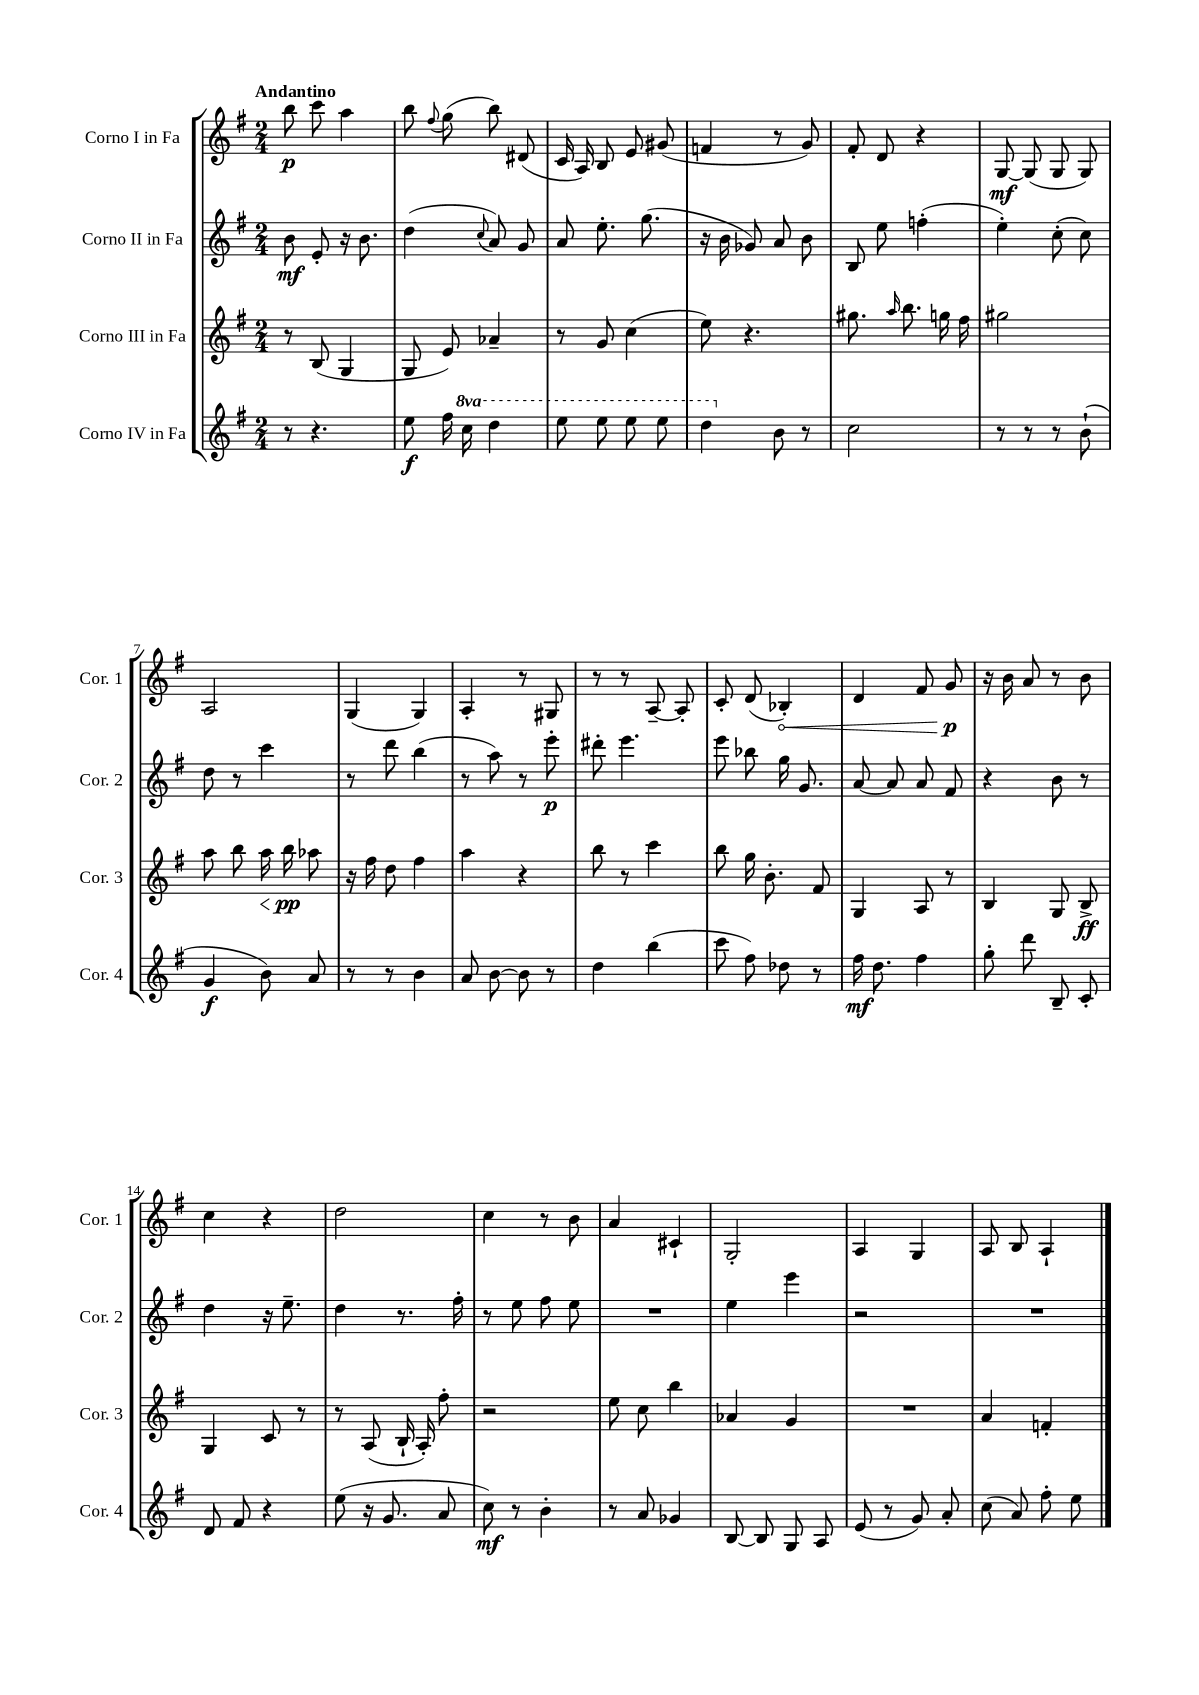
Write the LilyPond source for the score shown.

<<
\new StaffGroup <<
\new Staff = "s0" \with { instrumentName = "Corno I in Fa" shortInstrumentName = "Cor. 1" } {
    \clef treble \key g \major \numericTimeSignature \time 2/4 \tempo "Andantino"
    \autoBeamOff b''8\p c'''8 a''4 |
    b''8 \appoggiatura { fis''8 } g''8( b''8) dis'8( |
    c'16 a16) b8 e'8 gis'8( |
    f'4 r8 g'8) |
    fis'8-. d'8 r4 |
    g8~\mf g8( g8 g8) |
    a2 |
    g4( g4) |
    a4-. r8 gis8 |
    r8 r8 a8~-- a8-. |
    c'8-. d'8( \once \override Hairpin.circled-tip = ##t bes4-.\<) |
    d'4 fis'8 g'8\p\! |
    r16 b'16 a'8 r8 b'8 |
    c''4 r4 |
    d''2 |
    c''4 r8 b'8 |
    a'4 cis'4-! |
    g2-. |
    a4 g4 |
    a8 b8 a4-! \bar "|." |
}
\new Staff = "s1" \with { instrumentName = "Corno II in Fa" shortInstrumentName = "Cor. 2" } {
    \clef treble \key g \major \numericTimeSignature \time 2/4
    \autoBeamOff b'8\mf e'8-. r16 b'8. |
    d''4( \appoggiatura { c''8 } a'8) g'8 |
    a'8 e''8.-. g''8.( |
    r16 b'16 ges'8) a'8 b'8 |
    b8 e''8 f''4-.( |
    e''4-.) c''8-.( c''8) |
    d''8 r8 c'''4 |
    r8 d'''8 b''4( |
    r8 a''8) r8 e'''8-.\p |
    dis'''8-. e'''4. |
    e'''8 bes''8 g''16 g'8. |
    a'8~ a'8 a'8 fis'8 |
    r4 b'8 r8 |
    d''4 r16 e''8.-- |
    d''4 r8. fis''16-. |
    r8 e''8 fis''8 e''8 |
    R2 |
    e''4 e'''4 |
    r2 |
    R2 \bar "|." |
}
\new Staff = "s2" \with { instrumentName = "Corno III in Fa" shortInstrumentName = "Cor. 3" } {
    \clef treble \key g \major \numericTimeSignature \time 2/4
    \autoBeamOff r8 b8( g4 |
    g8 e'8) aes'4-- |
    r8 g'8 c''4( |
    e''8) r4. |
    gis''8. \grace { a''16 } b''8. g''16 fis''16 |
    gis''2 |
    a''8 b''8 a''16\< b''16\pp\! aes''8 |
    r16 fis''16 d''8 fis''4 |
    a''4 r4 |
    b''8 r8 c'''4 |
    b''8 g''16 b'8.-. fis'8 |
    g4 a8 r8 |
    b4 g8 b8->\ff |
    g4 c'8 r8 |
    r8 a8( b16-! a16-.) fis''8-. |
    r2 |
    e''8 c''8 b''4 |
    aes'4 g'4 |
    R2 |
    a'4 f'4-. \bar "|." |
}
\new Staff = "s3" \with { instrumentName = "Corno IV in Fa" shortInstrumentName = "Cor. 4" } {
    \clef treble \key g \major \numericTimeSignature \time 2/4 \set Staff.ottavationMarkups = #ottavation-simple-ordinals
    \autoBeamOff r8 r4. |
    e''8\f fis''16 \ottava #1 c'''16 d'''4 |
    e'''8 e'''8 e'''8 e'''8 |
    d'''4 \ottava #0 b'8 r8 |
    c''2 |
    r8 r8 r8 b'8-!( |
    g'4\f b'8) a'8 |
    r8 r8 b'4 |
    a'8 b'8~ b'8 r8 |
    d''4 b''4( |
    c'''8 fis''8) des''8 r8 |
    fis''16\mf d''8. fis''4 |
    g''8-. d'''8 b8-- c'8-. |
    d'8 fis'8 r4 |
    e''8( r16 g'8. a'8 |
    c''8\mf) r8 b'4-. |
    r8 a'8 ges'4 |
    b8~ b8 g8 a8 |
    e'8( r8 g'8) a'8-. |
    c''8( a'8) fis''8-. e''8 \bar "|." |
}
>>
>>
